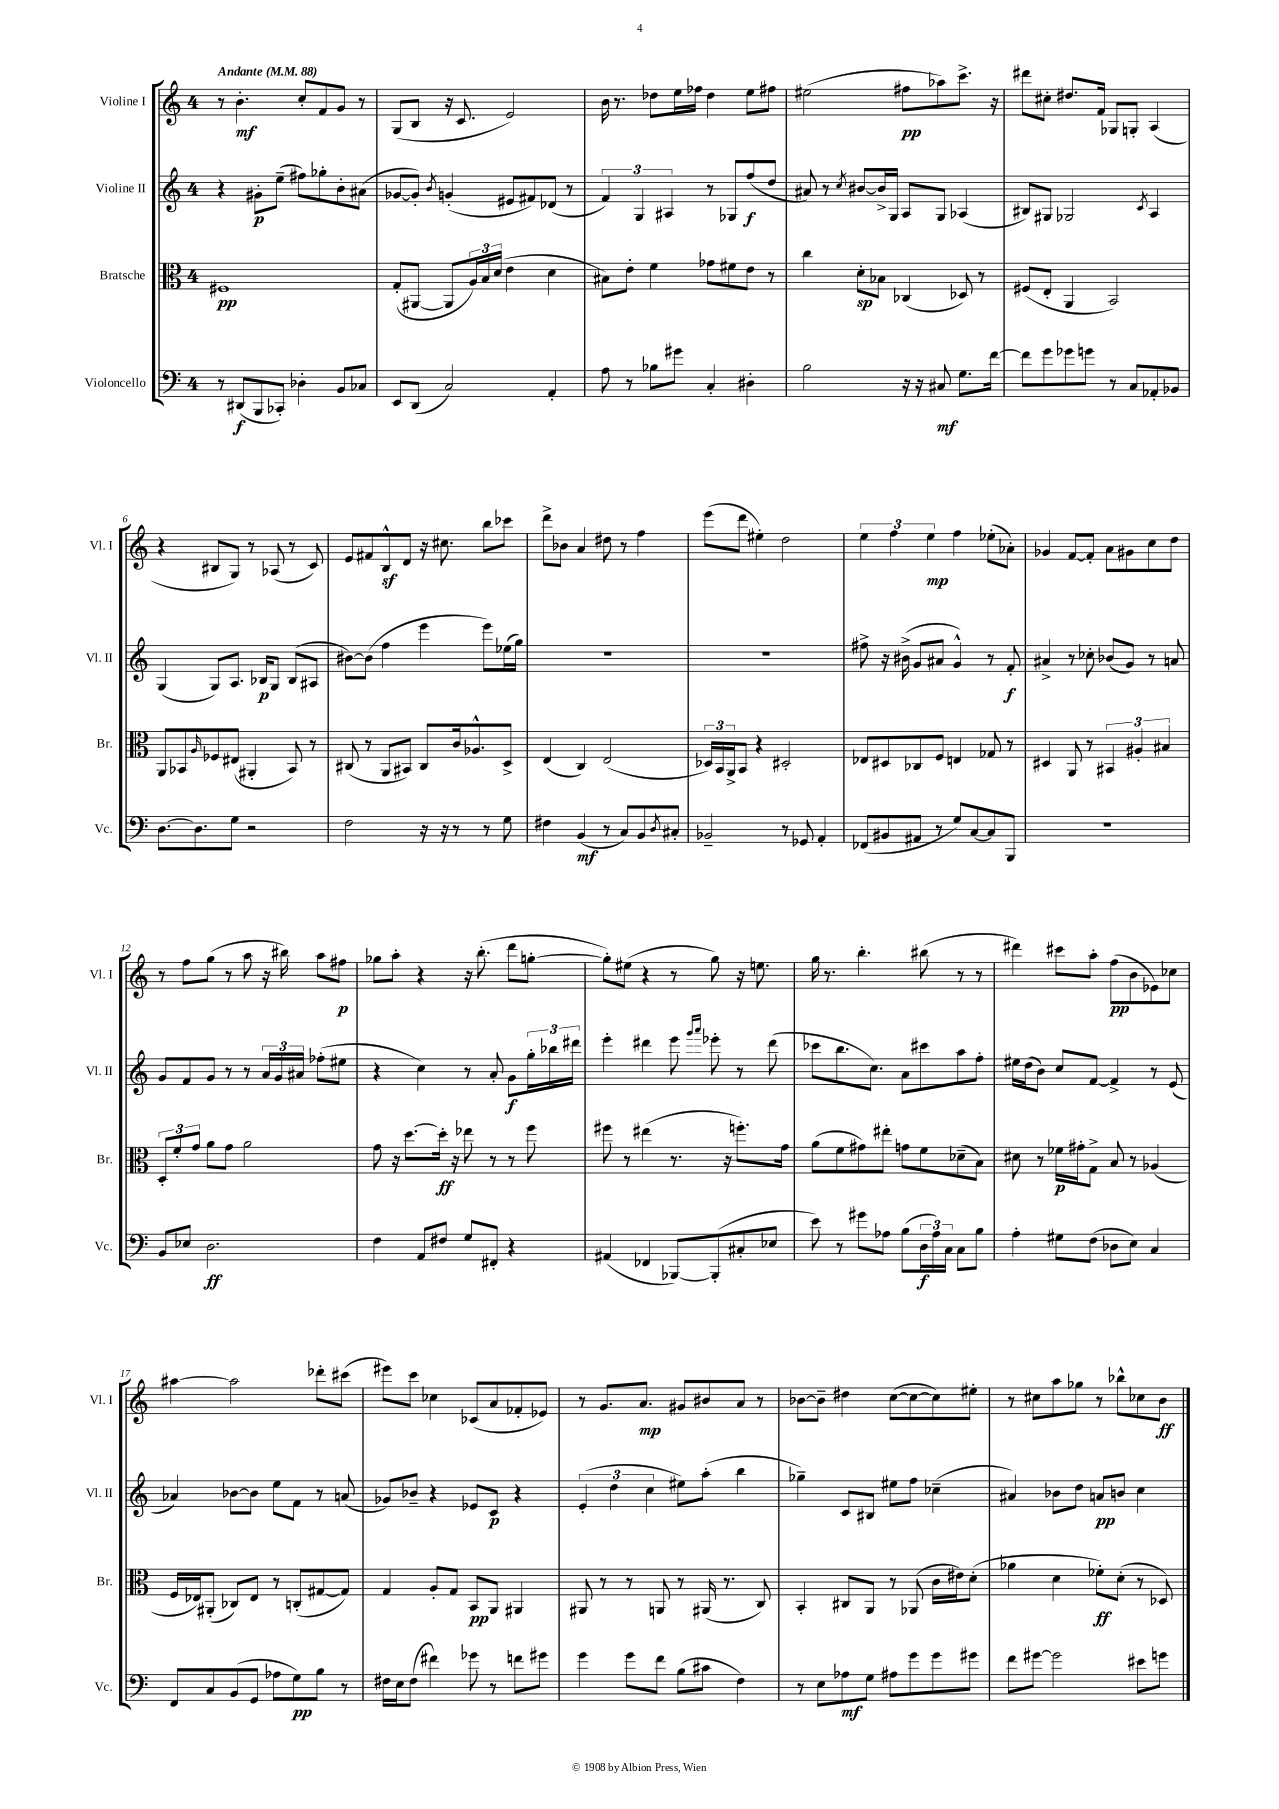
<<
\new StaffGroup <<
\new Staff = "s0" \with { instrumentName = "Violine I" shortInstrumentName = "Vl. I" } {
    \clef treble \key c \major \once \override Staff.TimeSignature.style = #'single-digit \time 4/4 \tempo "Andante" 4 = 88
    r8 b'4.-.\mf c''8-. f'8 g'8 r8 |
    g8( b8 r16 c'8. e'2) |
    b'16 r8. des''8 e''16 fes''16 des''4 e''8 fis''8 |
    eis''2( fis''8\pp aes''8) c'''8.-> r16 |
    dis'''8 cis''8-. dis''8. f'16 ges8 g8-. a4( |
    r4 bis8 g8) r8 aes8( r8 c'8) |
    e'8 fis'8 b8-^\sf d'8 r16 cis''8. b''8 ces'''8 |
    d'''8-> bes'8 a'4 dis''8 r8 f''4 |
    e'''8( d'''8 eis''4-.) d''2 |
    \tuplet 3/2 { e''4 f''4 e''4\mp } f''4 ees''8-.( aes'8-.) |
    ges'4 f'8~ f'8-. a'8 gis'8 c''8 d''8 |
    r8 f''8 g''8( r8 a''8 r16 bis''16) a''8 fis''8\p |
    ges''8 a''8-. r4 r16 b''8.-.( d'''8 g''8~-. |
    g''8-.) eis''8( r4 r8 g''8) r16 e''8. |
    g''16 r8. b''4.-. bis''8( r8 r8 |
    dis'''4) cis'''8 a''8-. f''8\pp( b'8 ees'8) ces''8 |
    ais''4~ ais''2 des'''8-. cis'''8( |
    eis'''8) c'''8 ces''4 ces'8( a'8 fes'8-. ees'8) |
    r8 g'8. a'8.\mp gis'8 bis'8 a'8 r8 |
    bes'8~ bes'8-- dis''4 c''8~( c''8~ c''8) eis''8-. |
    r8 cis''8 a''8 ges''8 r8 bes''8-^ ces''8 b'8\ff \bar "|." |
}
\new Staff = "s1" \with { instrumentName = "Violine II" shortInstrumentName = "Vl. II" } {
    \clef treble \key c \major \once \override Staff.TimeSignature.style = #'single-digit \time 4/4
    r4 gis'8-.\p e''8--( fis''8) ges''8-. b'8-. ais'8( |
    ges'8~ ges'8-.) \acciaccatura { b'8 } g'4-.( eis'8 fis'8) des'8( r8 |
    \tuplet 3/2 { f'4) g4 ais4 } r8 ges8 f''8\f( d''8 |
    ais'8) r8 \acciaccatura { c''8 } bis'8~ bis'16-> g16 a8 g8 aes4( |
    bis8) gis8 ges2 \acciaccatura { c'8 } a4 |
    g4( g8) a8. bes16\p g8 bes8( ais8 |
    bis'8~) bis'8( f''4 e'''4 e'''8) ees''16( g''16) |
    R1 |
    R1 |
    fis''8-> r16 bis'16->( g'8 ais'8 g'4-^) r8 f'8-.\f |
    ais'4-> r8 ces''8-. bes'8( g'8) r8 a'8 |
    g'8 f'8 g'8 r8 r8 \tuplet 3/2 { a'16 g'16 ais'16 } fes''8-.( eis''8 |
    r4 c''4) r8 a'8-. g'8\f \tuplet 3/2 { g''16-. bes''16 dis'''16 } |
    e'''4-. dis'''4 e'''8 \grace { g'''16 a'''16 } ees'''8-. r8 dis'''8( |
    ces'''8 b''8. c''8.) a'8 cis'''8 a''8 f''8-. |
    eis''16 d''16( b'8) c''8 f'8~ f'4-> r8 e'8( |
    aes'4) bes'8~ bes'8 e''8 f'8 r8 a'8( |
    ges'8) bes'8-- r4 ees'8 c'8\p r4 |
    \tuplet 3/2 { e'4-.( d''4 c''4 } eis''8) a''8-.( b''4 |
    ges''4--) c'8 bis8 eis''8 f''8 ces''4--( |
    ais'4) bes'8 d''8 a'8\pp b'8 c''4 \bar "|." |
}
\new Staff = "s2" \with { instrumentName = "Bratsche" shortInstrumentName = "Br." } {
    \clef alto \key c \major \once \override Staff.TimeSignature.style = #'single-digit \time 4/4
    fis1\pp |
    g8-.( ais,8~ ais,8 \tuplet 3/2 { a16) b16 d'16( } e'4 d'4 |
    bis8) e'8-. f'4 ges'8 fis'8 e'8 r8 |
    c''4 d'8-.\sp bes8 ces4( des8) r8 |
    fis8( e8-. a,4 b,2) |
    a,8 bes,8 \grace { a16 } fes8 eis8( ais,4-. bes,8) r8 |
    cis8( r8 a,8 bis,8) cis8 c'16 aes8.-^ d8-> |
    e4( c4) e2( |
    \tuplet 3/2 { des16) b,16 a,16-> } b,8 r4 dis2-. |
    ees8 dis8 ces8 f8 e4 ges8 r8 |
    dis4 a,8 r8 \tuplet 3/2 { bis,4 ais4-. bis4 } |
    \tuplet 3/2 { d8-. f'8-. g'8 } a'8 g'8 a'2 |
    g'8 r16 d''8.~ d''16-.\ff r16 ees''8 r8 r8 f''8 |
    fis''8 r8 eis''4( r8. r16 f''8.-.) g'16 |
    a'8( f'8 gis'8) eis''8-. g'8 f'8 des'8--( b8) |
    dis'8 r8 fes'16\p gis'16-. g8-> b8 r8 aes4( |
    f16 ees16) ais,8-.( ces8) ees8 r8 c8-.( gis8~ gis8) |
    g4 a8-. g8 b,8\pp a,8 ais,4 |
    ais,8 r8 r8 a,8 r8 ais,16( r8. c8) |
    b,4-. cis8 a,8 r8 aes,8( c'16 eis'16) d'8-.( |
    aes'4 d'4 fes'8-.\ff) d'8-.( r8 des8) \bar "|." |
}
\new Staff = "s3" \with { instrumentName = "Violoncello" shortInstrumentName = "Vc." } {
    \clef bass \key c \major \once \override Staff.TimeSignature.style = #'single-digit \time 4/4
    r8 dis,8\f( b,,8 ces,8-.) des4-. b,8 ces8 |
    e,8 d,8( c2) a,4-. |
    a8 r8 bes8 gis'8 c4-. dis4-. |
    b2 r16 r16 cis8\mf g8. f'16~ |
    f'8 g'8 ges'8 g'8 r8 c8 aes,8-. bes,8 |
    d8.~ d8. g8 r2 |
    f2 r16 r16 r8 r8 g8 |
    fis4 b,4\mf( r8 c8) b,8 \acciaccatura { d8 } cis8-. |
    bes,2-- r8 ges,8 a,4-. |
    fes,8( bis,8 ais,8 r8 g8) c8~ c8 b,,8 |
    R1 |
    b,8 ees8 d2.\ff |
    f4 a,8 fis8 g8 fis,8-. r4 |
    ais,4( fes,4 bes,,8~) bes,,8-.( cis8-. ees8 |
    e'8) r8 gis'8 aes8 b8( \tuplet 3/2 { d16\f aes16) c16 } c8 b8 |
    a4-. gis8 f8( des8 e8) c4 |
    f,8 c8 b,8( g,8 aes8 g8\pp) b8 r8 |
    fis16 e16 fis8( fis'4) ges'8 r8 f'8 gis'8 |
    g'4 g'8 f'8 b8( cis'8 f4) |
    r8 e8 aes8\mf g8 ais8 g'8 g'8 gis'8 |
    f'8 gis'8~ gis'2 eis'8 g'8 \bar "|." |
}
>>
>>
